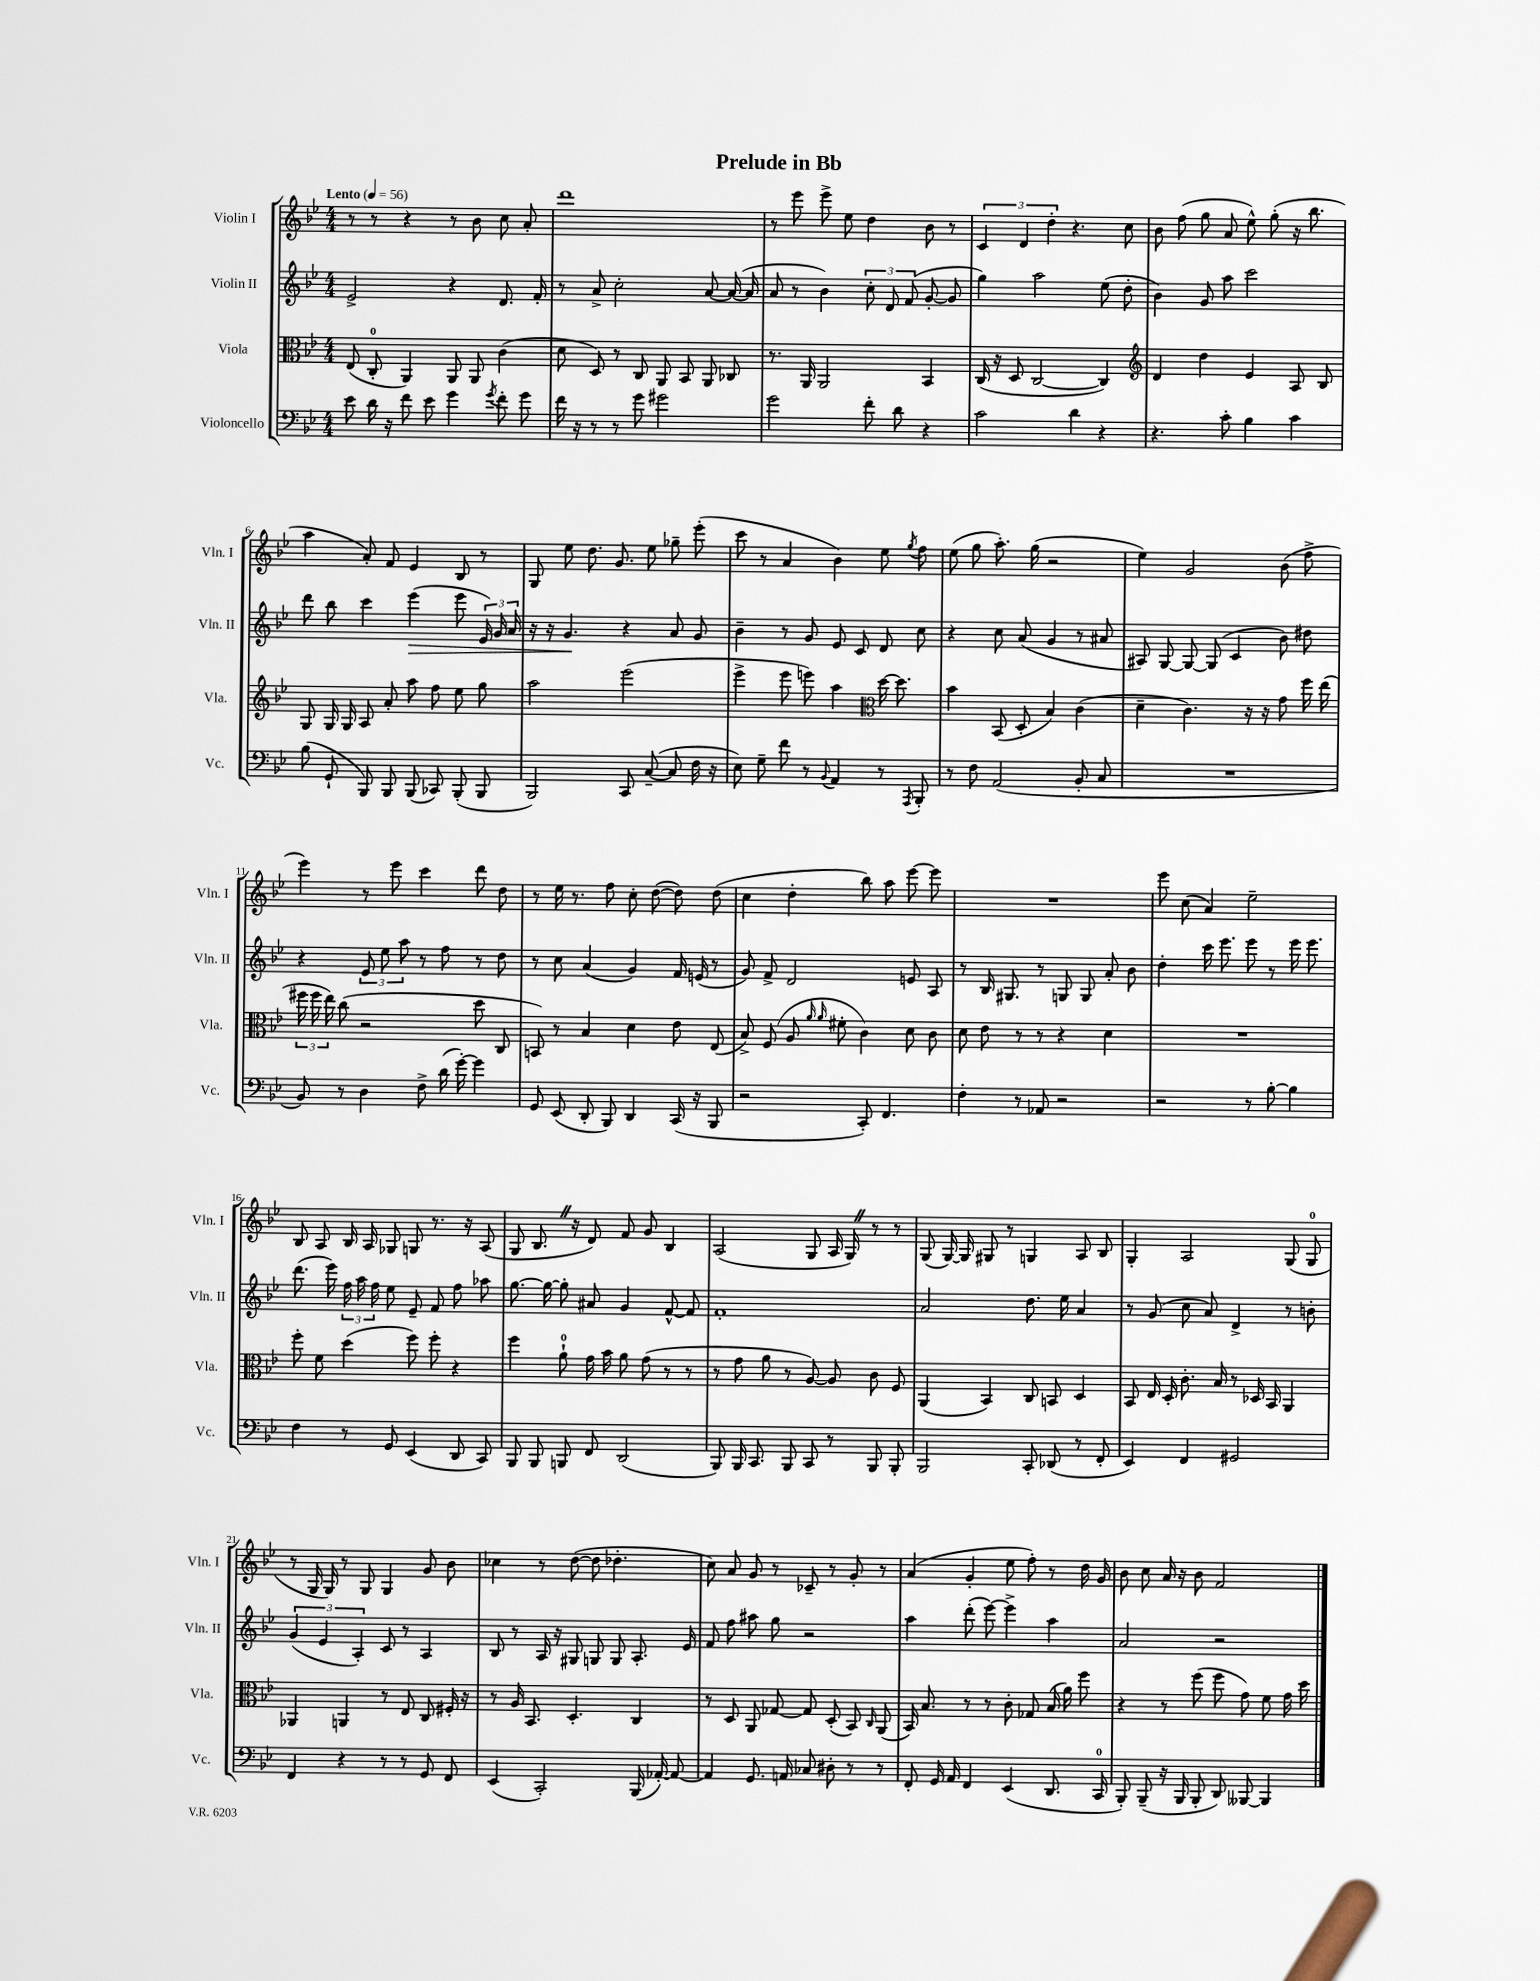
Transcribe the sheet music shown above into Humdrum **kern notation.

**kern	**kern	**kern	**kern
*staff4	*staff3	*staff2	*staff1
*clefF4	*clefC3	*clefG2	*clefG2
*k[b-e-]	*k[b-e-]	*k[b-e-]	*k[b-e-]
*M4/4	*M4/4	*M4/4	*M4/4
*MM56	*MM56	*MM56	*MM56
8e-	(8E-	2e-^	8r
16d	8C'	.	8r
16r	.	.	.
8f	4AA)	.	4r
8e-	.	.	.
4g	8AA	4r	8r
.	8AA	.	8b-
8qg	.	.	.
8f'	(4c	8.d	8cc
8g	.	.	8a'
.	.	16f'	.
=	=	=	=
16f	8d	8r	1ddd
16r	.	.	.
8r	8D)	8a^	.
8r	8r	2cc'	.
8g	8C	.	.
2g#	8AA	.	.
.	8BB-	.	.
.	8AA	[8a	.
.	8C-	(16a_	.
.	.	16a]	.
=	=	=	=
2g	8.r	8a	8r
.	.	8r	8eee-
.	16AA	.	.
.	2AA	4b-)	8eee-^
.	.	.	8ee-
8f'	.	12cc'	4dd
.	.	12d	.
8d	.	.	.
.	.	(12f	.
4r	4BB-	[8g'	8b-
.	.	8g]	8r
=	=	=	=
2c	(16C	4gg)	6c
.	16r	.	.
.	8D	.	.
.	.	.	6d
.	[2C	2aa	.
.	.	.	6dd'
4d	.	.	4.r
4r	4C])	(8ee-	.
.	.	8dd'	8cc
=	=	=	=
*	*clefG2	*	*
4.r	4d	4b-)	8b-
.	.	.	(8ff
.	4dd	8g	8gg
8c'	.	8aa	8a
4B-	4e-	2ccc	8ee-^^)
.	.	.	(8gg'
4c	8A	.	16r
.	.	.	8.bb-
.	8B-	.	.
=	=	=	=
(8B-	8G	8ddd	4aa
8GG`	16G	8bb-	.
.	16G	.	.
8BBB-)	8A	4ccc	8a')
8BBB-	8a'	.	8f
(8BBB-	8aa	(4eee-	4e-
8CC-)	8ff	.	.
(8BBB-'	8ee-	8eee-	8B-
8BBB-	8gg	24e-)	8r
.	.	24g	.
.	.	24a	.
=	=	=	=
2BBB-)	2aa	16r	8G
.	.	16r	.
.	.	4.g	8ee-
.	.	.	8.dd
.	.	.	8.g
8CC	(2eee-	4r	.
([8C~	.	.	8ee-
8C]	.	8a	8gg-~
16F	.	8g	(8eee-'
16r	.	.	.
=	=	=	=
8E-)	4eee-^	4b-~	8ccc
8G~	.	.	8r
8f	8eee-	8r	4a
8r	8eee)	8g	.
8qqBB-	.	.	.
4AA	4aa	8e-	4b-)
.	.	8c	.
*	*clefC3	*	*
8r	[16dd	8d	8ee-
.	8.dd]	.	.
8qAAA	.	.	8qgg
8BBB-'	.	8cc	8ff
=	=	=	=
8r	4b-	4r	(8ee-
8F	.	.	8gg
(2AA	(8BB-	8cc	8.aa')
.	8D'	(8a	.
.	.	.	(16gg
.	4B-)	4g	2r
8BB-'	(4c	8r	.
8C	.	8a#	.
=	=	=	=
1r	4d~	8A#)	4ee-)
.	.	[8G	.
.	4.c)	8G_	2g
.	.	(8G]	.
.	.	4c	.
.	16r	.	.
.	16r	.	.
.	8g	8b-)	(8b-
.	16ff	8dd#	8ff^
.	(16ee-	.	.
=	=	=	=
8BB-)	24ff#	4r	4eee-)
.	24ff#	.	.
.	24ee-)	.	.
8r	(8cc	.	.
4D	2r	12e-	8r
.	.	12ee-	.
.	.	.	8eee-
.	.	12aa	.
8F^	.	8r	4ccc
(16d	.	8ff	.
[16g')	.	.	.
4g]	8dd	8r	8ddd
.	8C	8dd	8dd
=	=	=	=
8GG	8BB)	8r	8r
(8EE-	8r	8cc	16ee-
.	.	.	8.r
8DD'	4B-	(4a	.
8BBB-)	.	.	8ff
4DD	4d	4g)	8cc'
.	.	.	([8dd
(16CC	8e-	16f	8dd])
16r	.	(16e	.
8BBB-	(8E-	8r	(8dd
=	=	=	=
2r	8B-^)	8g)	4cc
.	(8F	8f^	.
.	8A	2d	4dd'
.	16qqa	.	.
.	16qqa	.	.
.	8f#'	.	.
8CC')	4c)	.	8bb-)
4.FF	.	.	8aa
.	8d	8e	[8eee-
.	8c	8A	8eee-]
=	=	=	=
4F'	8d	8r	1r
.	8e-	16B-	.
.	.	8.G#	.
8r	8r	.	.
8AA-	8r	8r	.
2r	4r	8G	.
.	.	8G	.
.	4d	8a'	.
.	.	8b-	.
=	=	=	=
2r	1r	4dd'	8eee-
.	.	.	(8cc
.	.	16ccc	4a)
.	.	8.eee-	.
8r	.	8eee-	2ee-~
[8B-'	.	8r	.
4B-]	.	16eee-	.
.	.	8.eee-	.
=	=	=	=
4F	8ff'	(8.ddd	8B-
.	8f	.	8A
.	.	16eee-)	.
8r	(4dd	24ff	16B-
.	.	24aa	.
.	.	.	16A
.	.	24ff	.
8GG	.	8ee-	8G-
(4EE-	8ff)	8e-~	8G
.	8ff'	8f	8.r
8DD	4r	8ff	.
.	.	.	16r
8CC)	.	8aa-	(8A
=	=	=	=
8BBB-	4ff	[8.gg	8G
8BBB-	.	.	8.B-
.	.	16gg_	.
8BBB	8a`	8gg']	.
.	.	.	16r
8FF	16g	8a#	8d)
.	16b-	.	.
(2DD	8a	4g	8f
.	(8g	.	8g
.	8r	[8f^^	4B-
.	8r	8f]	.
=	=	=	=
8BBB-)	8r	1f'	(2A
16BBB-	8g	.	.
8.CC	.	.	.
.	8a	.	.
8BBB-	8r	.	.
8CC	[8A)	.	8G
8r	8A]	.	16A
.	.	.	16G)
8BBB-	8c	.	8r
8BBB-'	8F	.	8r
=	=	=	=
2BBB-	(4AA	2a	(8G
.	.	.	[16G)
.	.	.	16G]
.	4BB-)	.	8G#
.	.	.	8r
8CC'	8C	8.dd	4G
(8DD-	8BB	.	.
.	.	16ee-	.
8r	4D	4a	8A
8FF'	.	.	8B-
=	=	=	=
4EE-)	8BB-	8r	4G'
.	16E-	(8g	.
.	16D'	.	.
4FF	8.c'	8cc	2A
.	.	8a)	.
.	16B-	.	.
2GG#	8r	4d^	.
.	16D-	.	.
.	16BB-	.	.
.	4AA	8r	(8G
.	.	8b'	8G
=	=	=	=
4FF	4AA-	(6g	8r
.	.	.	16G
.	.	6e-	.
.	.	.	16G)
4r	4AA	.	8r
.	.	6A')	.
.	.	.	8G
8r	8r	8c	4G
8r	8E-	8r	.
8GG	8C	4A	8g
8FF	16F#'	.	8b-
.	16r	.	.
=	=	=	=
(4EE-	8r	8B-	4cc-
.	16A	8r	.
.	8.BB-	.	.
2CC')	.	16A	8r
.	.	16r	.
.	4.D'	8G#	([8dd
.	.	8G	8dd]
.	.	8G	4.dd-'
(16BBB-	4C	8.A'	.
[16AA-')	.	.	.
8AA-_	.	.	.
.	.	16e-	.
=	=	=	=
4AA-]	8r	8f	8cc)
.	8D	8ff	8a
8.GG	8AA	8aa#	8g
.	[8G-	8gg	8r
16AA	.	.	.
8C-	8G-]	2r	8c-~
8D#'	(8D'	.	8r
8r	8BB-)	.	8g'
.	16qqC	.	.
8r	(8AA	.	8r
=	=	=	=
8FF'	16BB-)	4aa	(4a
.	8.B-	.	.
16GG	.	.	.
16AA	.	.	.
4FF	8r	(8ddd'	4g'
.	8r	[8eee-)	.
(4EE-	8c'	4eee-^]	8ee-
.	8G-	.	8ff')
8.DD	(16B-	4aa	8r
.	16a)	.	.
.	8ff	.	16dd
16CC	.	.	16g
=	=	=	=
8BBB-')	4r	2a	8b-
(8BBB-~	.	.	8cc
16r	8r	.	16a
16BBB-	.	.	16r
8BBB-'	(8ff	.	8b-
8DD)	8ff	2r	2f
[8BBB--	8g)	.	.
4BBB--]	8f	.	.
.	16g	.	.
.	16dd	.	.
==	==	==	==
*-	*-	*-	*-
